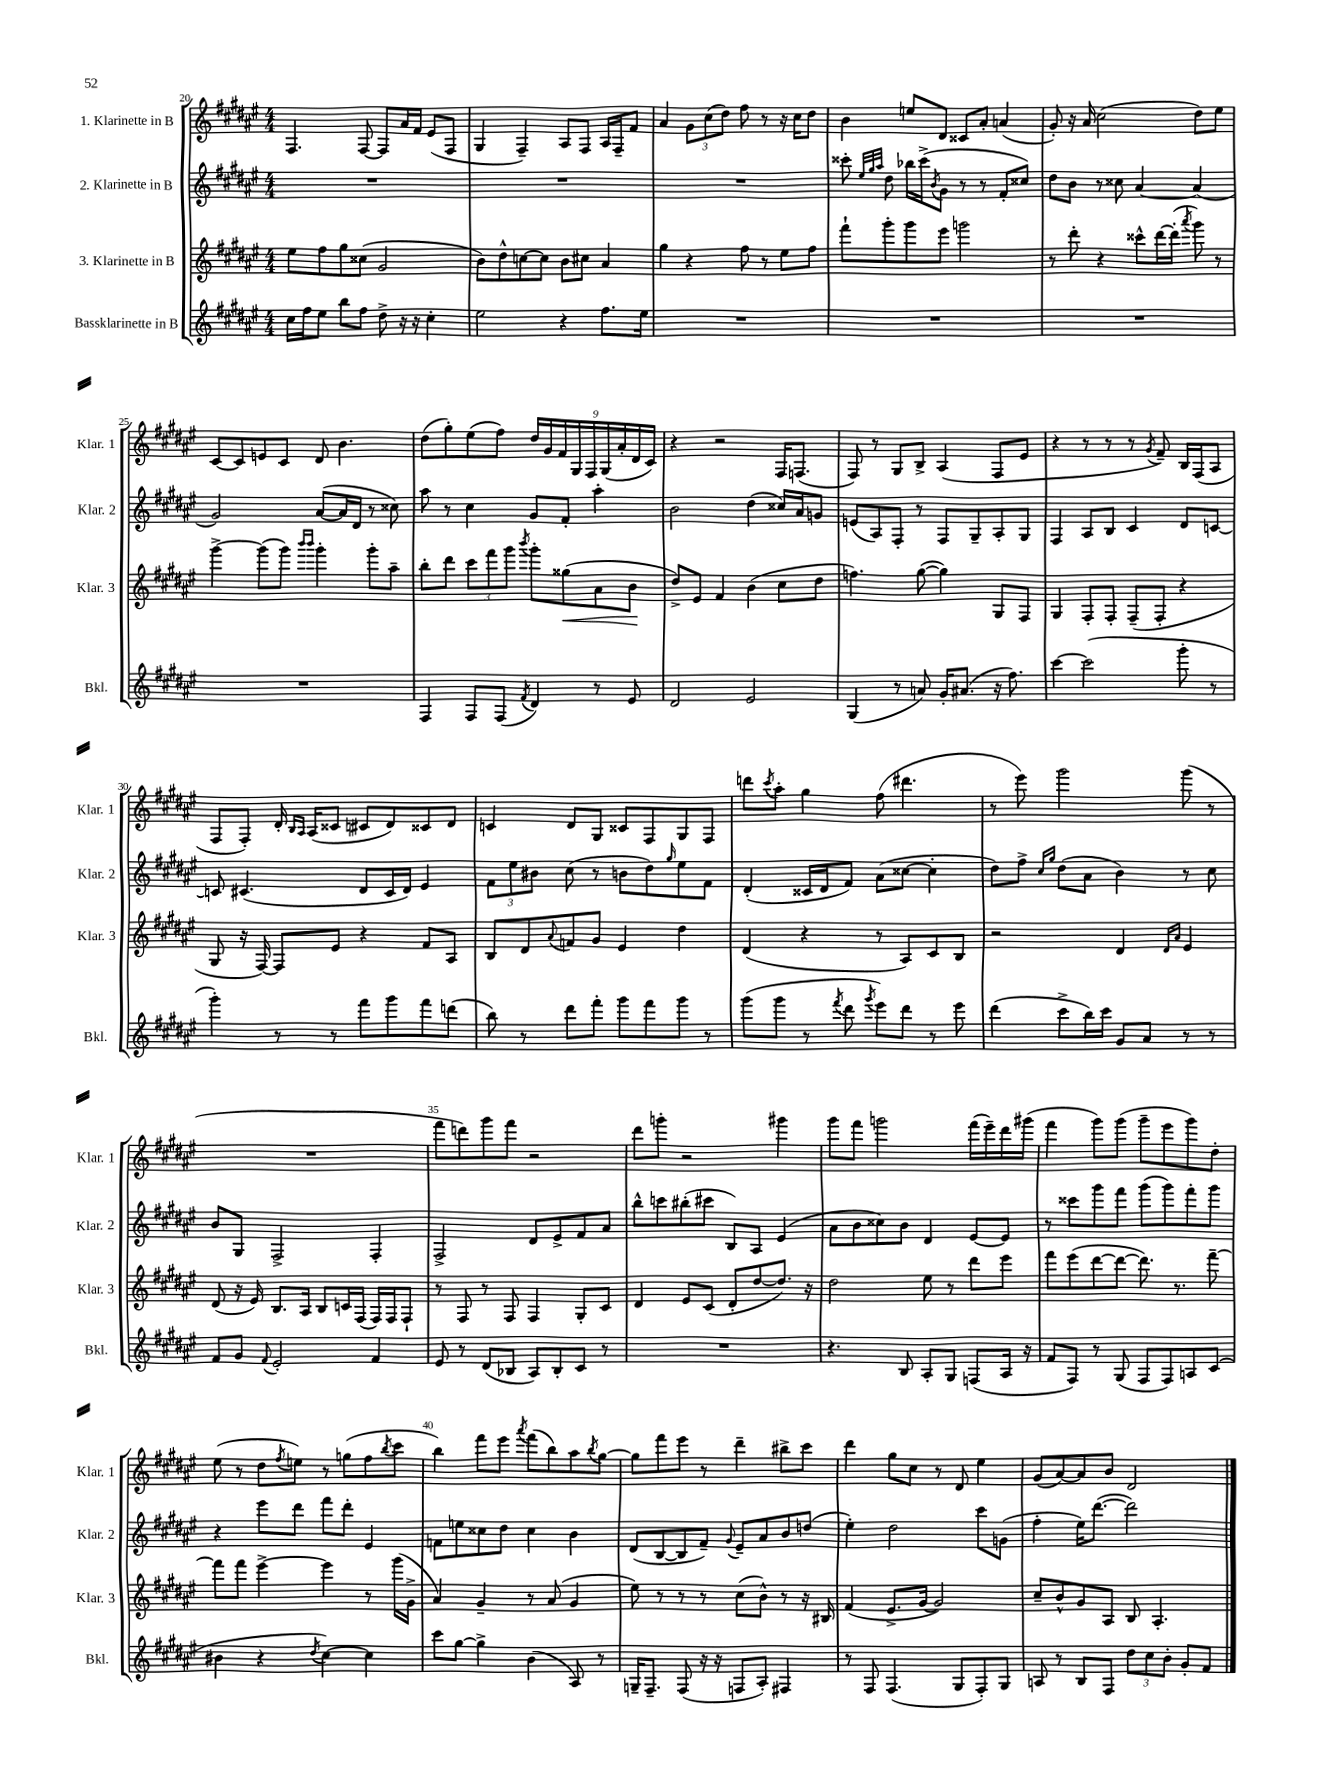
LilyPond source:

<<
\new StaffGroup <<
\new Staff = "s0" \with { instrumentName = "1. Klarinette in B" shortInstrumentName = "Klar. 1" } {
    \clef treble \key fis \major \numericTimeSignature \time 4/4
    fis4. fis8~ fis8 ais'16 fis'16 eis'8( fis8 |
    gis4 fis4--) ais8 fis8 ais16 fis16-- fis'8 |
    ais'4 \tuplet 3/2 { gis'8 cis''8( dis''8) } fis''8 r8 r16 cis''16 dis''8 |
    b'4 e''8 dis'8 cisis'8 ais'8-. a'4( |
    gis'8-.) r16 ais'16 cis''2( dis''8) eis''8 |
    cis'8~ cis'8 e'8 cis'8 dis'8 b'4. |
    dis''8( gis''8-.) eis''8( fis''8) \tuplet 9/8 { dis''16 gis'16 fis'16 gis16 fis16 gis16( ais'16-. dis'16 cis'16) } |
    r4 r2 fis16 f8.( |
    fis8) r8 gis8 b8-> ais4( fis8 eis'8 |
    r4 r8 r8 r8 \acciaccatura { gis'8 } fis'8--) b16 fis16( ais8 |
    fis8 fis8-.) dis'16-. \grace { b16 ais16 } ais16( cisis'8 cis'8 dis'8) cisis'8 dis'8 |
    c'4 dis'8 gis8 cisis'8 fis8 gis8 fis8 |
    d'''8 \acciaccatura { cis'''8 } ais''8-. gis''4 fis''8( dis'''4. |
    r8 eis'''8) gis'''2 gis'''8( r8 |
    R1 |
    fis'''8 d'''8) gis'''8 fis'''8 r2 |
    dis'''8 g'''8-. r2 gis'''4 |
    gis'''8 fis'''8 g'''2 fis'''16( eis'''16--) dis'''16 gis'''16( |
    fis'''4 gis'''8) gis'''8( gis'''8-- eis'''8 gis'''8) dis''8-. |
    eis''8( r8 dis''8 \acciaccatura { fis''8 } e''8) r8 g''8( fis''8 \acciaccatura { b''8 } cis'''8 |
    b''4) fis'''8 eis'''8 \acciaccatura { ais'''8 } fis'''8( b''8) ais''8 \acciaccatura { b''8 } gis''8~ |
    gis''8 fis'''8 eis'''8 r8 dis'''4-- bis''8-> cis'''8 |
    dis'''4 gis''8 cis''8 r8 dis'8 eis''4 |
    gis'8( ais'8~) ais'8 b'8 dis'2 \bar "|." |
}
\new Staff = "s1" \with { instrumentName = "2. Klarinette in B" shortInstrumentName = "Klar. 2" } {
    \clef treble \key fis \major \numericTimeSignature \time 4/4
    R1 |
    R1 |
    R1 |
    cisis'''8-. \grace { eis''32 gis''32 ais''32 } dis''8 bes''16 cisis'''16->( \acciaccatura { b'8 } gis'8 r8 r8 fis'8-. cisis''8) |
    dis''8 b'8 r8 cisis''8 ais'4~ ais'4( |
    gis'2) ais'8~( ais'16 dis'16 r8 cisis''8) |
    ais''8 r8 cis''4 gis'8 fis'8-. ais''4-. |
    b'2 dis''4( cisis''16) ais'16 g'8 |
    e'8( ais8) fis8-. r8 fis8 gis8-- ais8-. gis8 |
    fis4 ais8 b8 cis'4 dis'8 c'8~ |
    c'8 cis'4.( dis'8 cis'16 dis'16) eis'4 |
    \tuplet 3/2 { fis'8 eis''8 bis'8 } cis''8( r8 b'8 dis''8) \grace { gis''16 } eis''8 fis'8 |
    dis'4-.( cisis'16 dis'16 fis'8) ais'8( cisis''8~ cisis''4-. |
    dis''8) fis''8-> \grace { cis''16 gis''16 } dis''8( ais'8 b'4) r8 cis''8 |
    b'8 gis8 fis2-> fis4-. |
    fis2-> dis'8 eis'8-> fis'8 ais'8 |
    b''8-^ c'''8 bis''8-.( cis'''8 b8) ais8 eis'4( |
    ais'8 b'8 cisis''8) b'8 dis'4 eis'8~ eis'8 |
    r8 cisis'''8 gis'''8 fis'''8 gis'''8( gis'''8) fis'''8-. gis'''8 |
    r4 eis'''8 dis'''8 fis'''8 dis'''8-. eis'4 |
    f'8 e''8 cisis''8 dis''8 cisis''4 b'4 |
    dis'8( b8~ b8 fis'8--) \appoggiatura { gis'8 } eis'8-- ais'8 b'8 d''8( |
    eis''4-.) dis''2 cis'''8 g'8( |
    fis''4-. eis''16) dis'''8.~( dis'''2) \bar "|." |
}
\new Staff = "s2" \with { instrumentName = "3. Klarinette in B" shortInstrumentName = "Klar. 3" } {
    \clef treble \key fis \major \numericTimeSignature \time 4/4
    eis''8 fis''8 gis''8 cisis''8( gis'2 |
    b'8) dis''8-^ c''8~ c''8 b'8 cis''8 ais'4 |
    gis''4 r4 fis''8 r8 eis''8 fis''8 |
    fis'''8-! gis'''8-. gis'''8 eis'''8 g'''2 |
    r8 dis'''8-. r4 cisis'''8-^ dis'''16~ dis'''16-.( \acciaccatura { ais'''8 } gis'''8) r8 |
    gis'''4~-> gis'''8( gis'''8) \grace { b'''16 b'''16 } gis'''4-. gis'''8-. ais''8-- |
    b''8-. dis'''8 \tuplet 3/2 { cis'''8 fis'''8 gis'''8 } \acciaccatura { b'''8 } gis'''8-. gisis''8\<( ais'8 b'8\! |
    dis''8->) eis'8 fis'4 b'4( cis''8 dis''8 |
    f''4.) gis''8~( gis''4) gis8 fis8 |
    gis4 fis8-. fis8-. fis8--( fis8-. r4 |
    gis8 r16 fis16~) fis8 eis'8 r4 fis'8 ais8 |
    b8 dis'8 \appoggiatura { ais'8 } f'8 gis'8 eis'4 dis''4 |
    dis'4( r4 r8 ais8) cis'8 b8 |
    r2 dis'4 \grace { dis'16 ais'16 } eis'4 |
    dis'8( r16 eis'16) b8. ais16 b8 c'16 fis16( fis16) fis16 fis8-! |
    r8 fis8 r8 fis8 fis4 gis8-. cis'8 |
    dis'4 eis'8 cis'8( dis'8-. dis''8~ dis''8.) r16 |
    dis''2 eis''8 r8 dis'''8 eis'''8 |
    fis'''8 eis'''8( dis'''8~ dis'''8~ dis'''8.) r8. fis'''8~-- |
    fis'''8 fis'''8 eis'''4~-> eis'''4 r8 gis'''16( gis'16-> |
    ais'4) gis'4-- r8 ais'8( gis'4 |
    eis''8) r8 r8 r8 cis''8( b'8-^) r8 r16 bis16 |
    fis'4( eis'8.-> gis'16~ gis'2) |
    cis''8-- b'8-^ gis'8 ais8 b8 ais4.-. \bar "|." |
}
\new Staff = "s3" \with { instrumentName = "Bassklarinette in B" shortInstrumentName = "Bkl." } {
    \clef treble \key fis \major \numericTimeSignature \time 4/4
    cis''16 fis''16 eis''8 b''8 fis''8 dis''8-> r16 r16 cis''4-. |
    eis''2 r4 fis''8. eis''16 |
    R1 |
    R1 |
    R1 |
    R1 |
    fis4 fis8 fis8( \acciaccatura { fis'8 } dis'4) r8 eis'8 |
    dis'2 eis'2 |
    gis4( r8 a'8) gis'16-. ais'8.( r16 fis''8.) |
    cis'''4~ cis'''2( gis'''8-. r8 |
    gis'''4-.) r8 r8 fis'''8 gis'''8 fis'''8 d'''8( |
    b''8) r8 dis'''8 fis'''8-. gis'''8 fis'''8 gis'''8 r8 |
    gis'''8( gis'''8 r8 \acciaccatura { fis'''8 } dis'''8 \acciaccatura { gis'''8 } eis'''8) dis'''8 r8 eis'''8 |
    dis'''4( cis'''8-> b''16) cis'''16 gis'8 ais'8 r8 r8 |
    fis'8 gis'8 \appoggiatura { fis'8 } eis'2-. fis'4 |
    eis'8 r8 dis'8( bes8 ais8) bes8-. cis'8 r8 |
    R1 |
    r4. b8 ais8-. gis8 f8( ais16 r16 |
    fis'8 fis8) r8 gis8( fis8 fis8) a8 cis'8( |
    bis'4 r4 \acciaccatura { dis''8 } cis''4~) cis''4 |
    cis'''8 gis''8~ gis''4-> b'4( ais8) r8 |
    g16-- fis8.-- fis8( r16 r16 f8 ais8-.) fis4 |
    r8 fis8 fis4.( gis8 fis8-.) gis8 |
    a8 r8 b8 fis8 \tuplet 3/2 { dis''8 cis''8 b'8-. } gis'8-. fis'8 \bar "|." |
}
>>
>>
\layout { \context { \Score currentBarNumber = #20 \override BarNumber.break-visibility = ##(#f #t #t) barNumberVisibility = #(every-nth-bar-number-visible 5) } }
